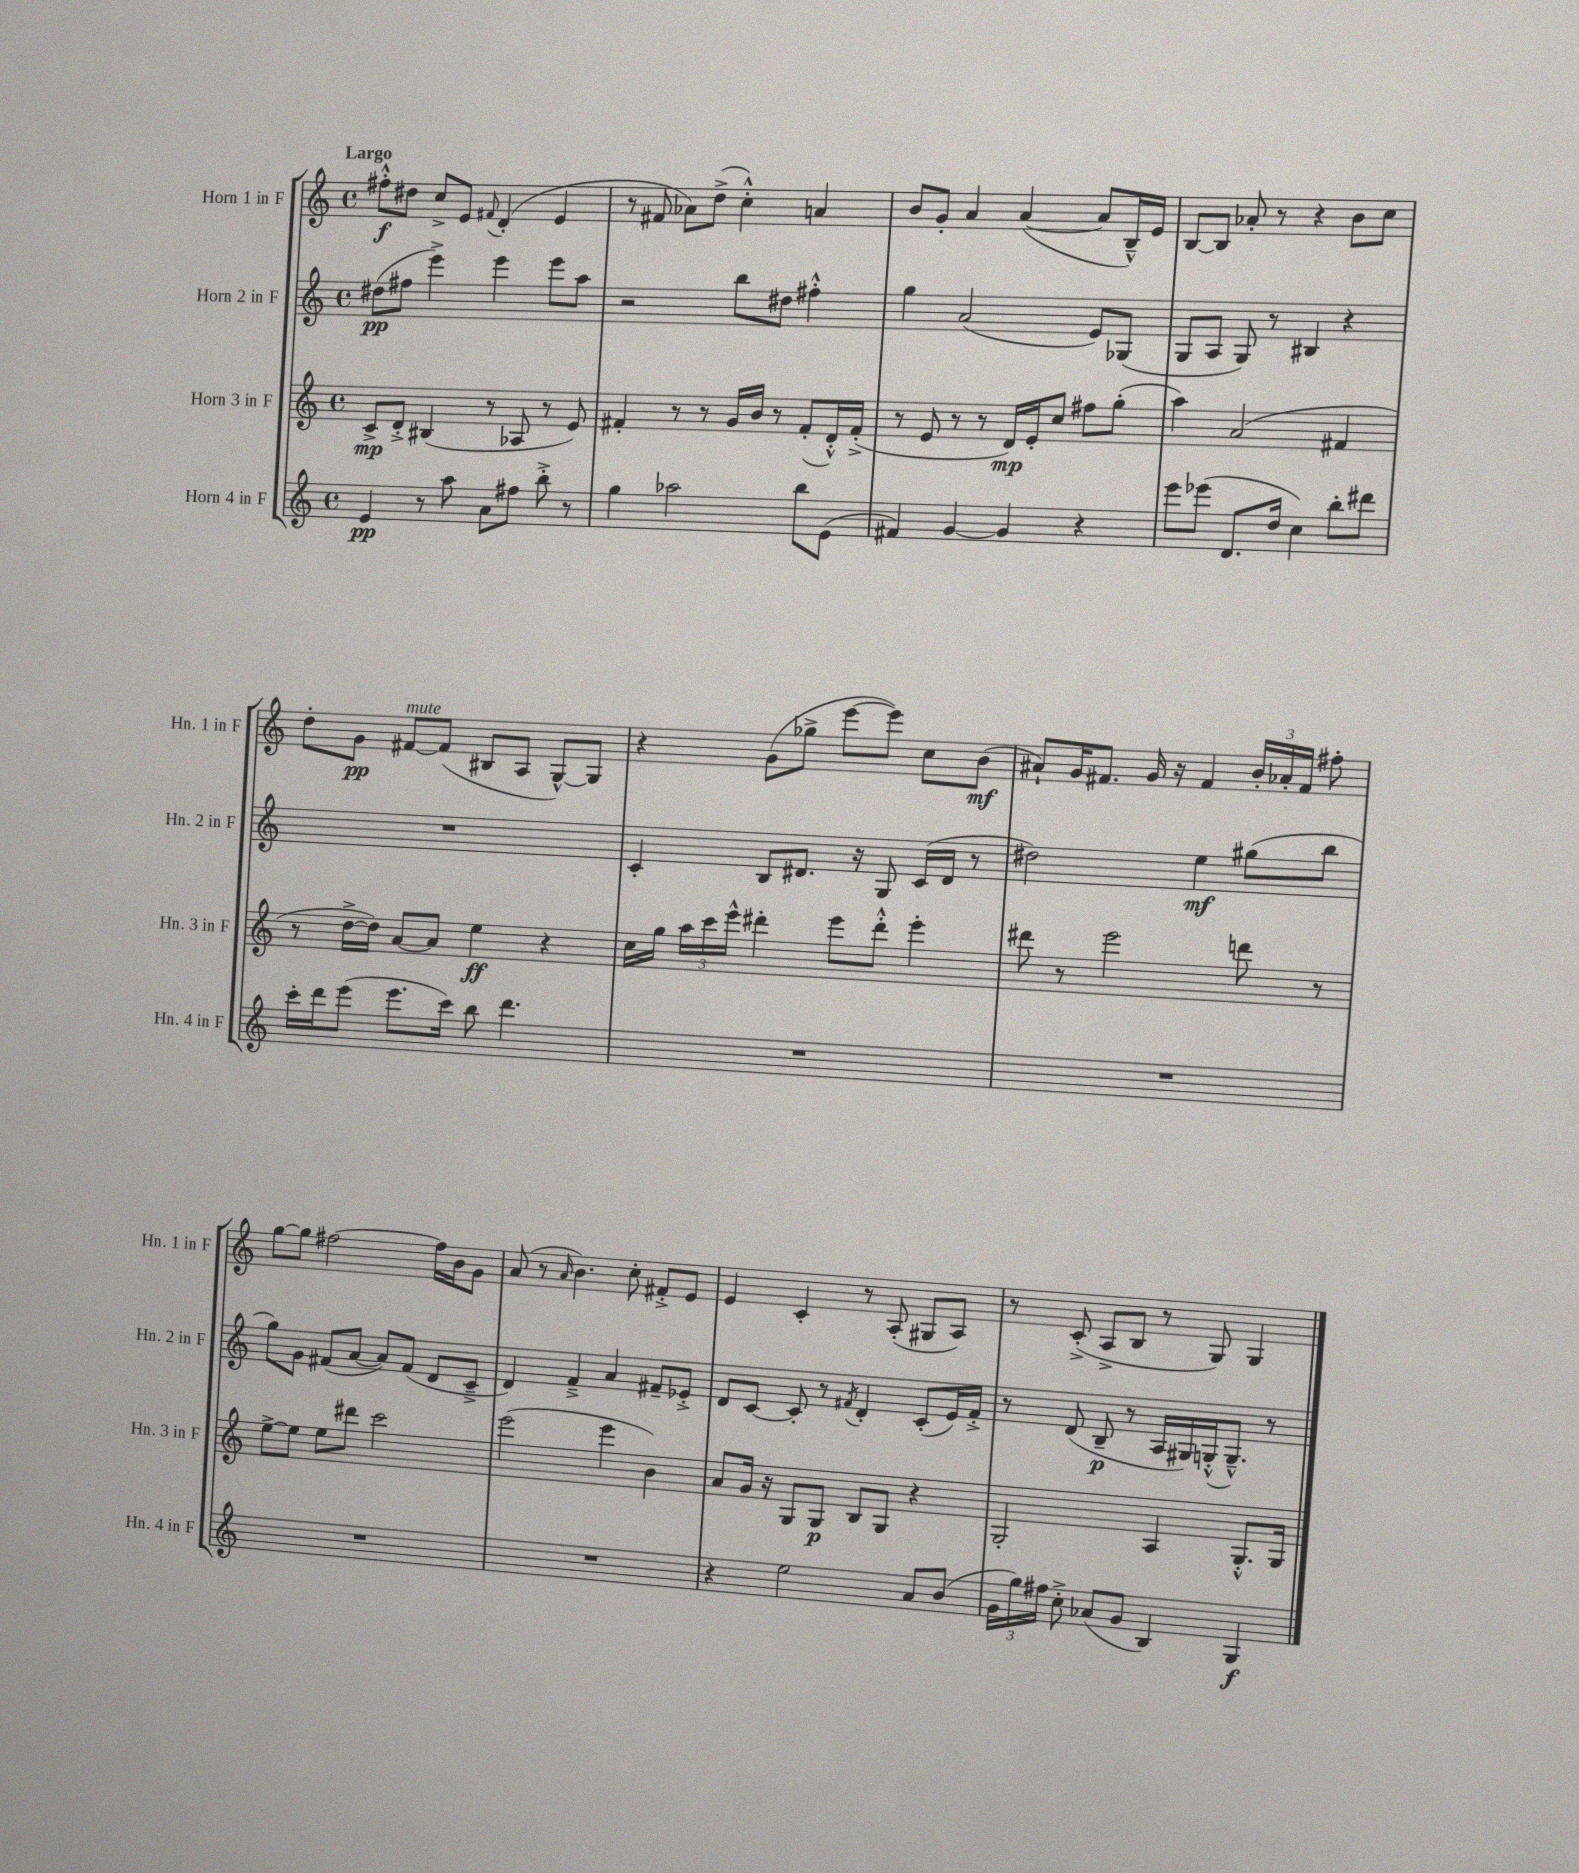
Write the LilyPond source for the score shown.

<<
\new StaffGroup <<
\new Staff = "s0" \with { instrumentName = "Horn 1 in F" shortInstrumentName = "Hn. 1 in F" } {
    \clef treble \key c \major \defaultTimeSignature \time 4/4 \tempo "Largo"
    \autoBeamOff fis''8[-.-^\f dis''8] c''8[-> e'8] \appoggiatura { fis'8 } d'4-.( e'4 |
    r8 fis'8 aes'8[) d''8]->( c''4-.-^) a'4 |
    b'8[ g'8]-. a'4 a'4~( a'8[ b16---^) e'16] |
    b8[~ b8] aes'8-. r8 r4 b'8[ c''8] |
    d''8[-. g'8]\pp fis'8[~^\markup { \italic "mute" } fis'8]( bis8[ a8] g8[~-^) g8] |
    r4 g'8[( ges''8]-> e'''8[~ e'''8]) c''8[ b'8]\mf( |
    ais'8[-!) g'16 fis'8.] g'16 r16 fis'4 \tuplet 3/2 { b'16[-. aes'16-. fis'16] } fis''8-. |
    g''8[~ g''8] fis''2~ fis''16[ b'16 g'8] |
    a'8( r8 \grace { a'16 } b'4.) c''8-. fis'8[-.-> e'8] |
    e'4 c'4-. r8 a8-.( gis8[ a8]) |
    r8 c'8-.->( a8[-> b8] r8 g8) g4 \bar "|." |
}
\new Staff = "s1" \with { instrumentName = "Horn 2 in F" shortInstrumentName = "Hn. 2 in F" } {
    \clef treble \key c \major \defaultTimeSignature \time 4/4
    \autoBeamOff dis''8[\pp( fis''8] e'''4->) e'''4 e'''8[ a''8] |
    r2 b''8[ dis''8] fis''4-.-^ |
    g''4 a'2( e'8[) ges8]( |
    g8[ a8] g8) r8 bis4 r4 |
    R1 |
    c'4-. b8[ dis'8.] r16 g8 c'16[( dis'16] r8 |
    dis''2) e''4\mf gis''8[( b''8] |
    g''8[) g'8] fis'8[( a'8]~ a'8[) fis'8]( d'8[ c'8]---> |
    d'4) f'4---> a'4 fis'8[-- ees'8]-.-> |
    d'8[ c'8]~ c'8-. r8 \acciaccatura { fis'8 } d'4-. c'8[-.( e'16) fis'16]-.-> |
    r8 d'8( b8--\p r8 a16[ gis16) g16-.-^( g8.]---^) r8 \bar "|." |
}
\new Staff = "s2" \with { instrumentName = "Horn 3 in F" shortInstrumentName = "Hn. 3 in F" } {
    \clef treble \key c \major \defaultTimeSignature \time 4/4
    \autoBeamOff c'8[->\mp d'8]-.-> bis4( r8 aes8 r8 e'8) |
    fis'4-. r8 r8 g'16[ b'16] r8 fis'8[-.( d'16-.-^) fis'16]-.->( |
    r8 e'8 r8 r8 d'16[\mp) e'16-. c''8] fis''8[ g''8]-.( |
    a''4) a'2( fis'4 |
    r8 d''16[~-> d''16]) a'8[~ a'8] e''4\ff r4 |
    c''16[ g''16] \tuplet 3/2 { a''16[ c'''16 e'''16]-^ } dis'''4-. e'''8[ dis'''8]-.-^ e'''4-. |
    dis'''8 r8 e'''2 d'''8 r8 |
    e''8[~-> e''8] e''8[ dis'''8] c'''2 |
    e'''2( e'''4 b'4) |
    a'8[ g'16] r16 g8[ g8]\p b8[ g8] r4 |
    g2-. a4 g8.[-.-^ g16] \bar "|." |
}
\new Staff = "s3" \with { instrumentName = "Horn 4 in F" shortInstrumentName = "Hn. 4 in F" } {
    \clef treble \key c \major \defaultTimeSignature \time 4/4
    \autoBeamOff e'4\pp r8 a''8 a'8[ fis''8] b''8-.-> r8 |
    g''4 aes''2 b''8[ e'8]( |
    fis'4) g'4~ g'4 r4 |
    e'''8[ ees'''8]( d'8.[ d''16] c''4) b''8[-. dis'''8] |
    c'''16[-. d'''16 e'''8]( e'''8.[ c'''16]) b''8 d'''4. |
    R1 |
    R1 |
    R1 |
    R1 |
    r4 e''2 a'8[ b'8]( |
    \tuplet 3/2 { g'16[ g''16) fis''16] } c''8-.-> aes'8[( g'8] b4) g4\f \bar "|." |
}
>>
>>
\layout { \context { \Score \remove "Bar_number_engraver" } }
